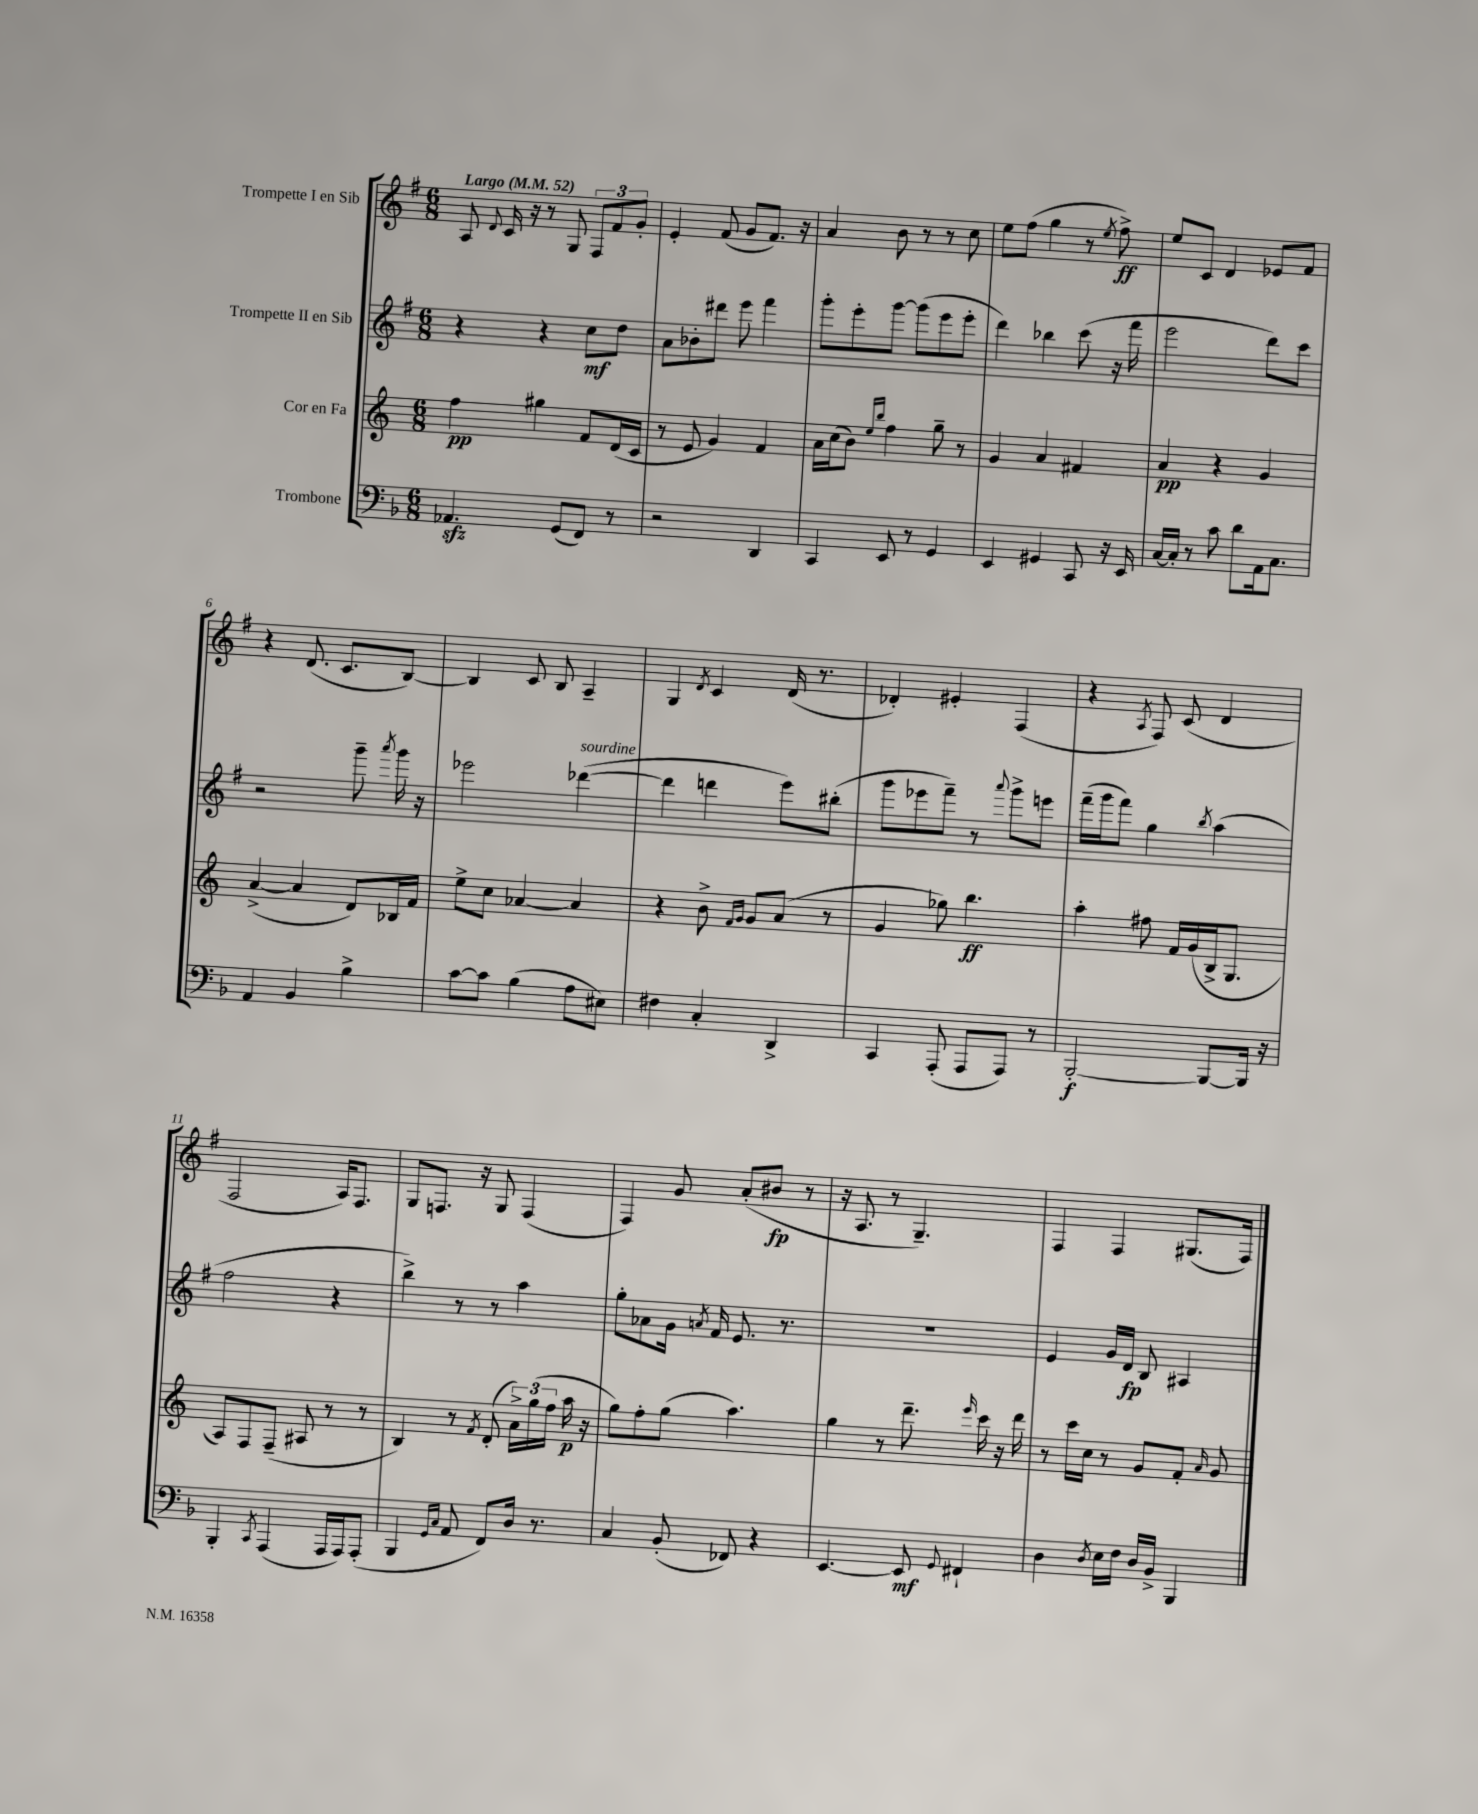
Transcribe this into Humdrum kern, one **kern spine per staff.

**kern	**kern	**kern	**kern
*staff4	*staff3	*staff2	*staff1
*clefF4	*clefG2	*clefG2	*clefG2
*k[b-]	*k[]	*k[f#]	*k[f#]
*M6/8	*M6/8	*M6/8	*M6/8
*MM52	*MM52	*MM52	*MM52
4.AA-/	4ff\	4r	8A/
.	.	.	8qqd/
.	.	.	16c/
.	.	.	16r
.	4gg#\	4r	8r
(8GG/L	.	.	8G/
8FF/J)	8f/L	8cc\L	12F#/L
.	.	.	12f#/
8r	(16d/L	8dd\J	.
.	.	.	12g'/J
.	16c/JJ	.	.
=	=	=	=
2r	8r	8a\L	4e'/
.	8e/	8b-'\	.
.	4g/)	8ddd#\J	(8f#/
.	.	8eee\	8g/L
4DD/	4f/	4fff#\	8.f#/J)
.	.	.	16r
=	=	=	=
4CC/	16a\LL	8ggg'\L	4a/
.	(16cc\J	.	.
.	8b\J)	8eee'\	.
.	16qqee/LL	.	.
.	16qqbb/JJ	.	.
8EE/	4ff\	[8ggg\J	8b\
8r	.	(8ggg\]L	8r
4GG/	8gg~\	8eee\	8r
.	8r	8eee'\J	8cc\
=	=	=	=
4EE/	4g/	4ddd\)	8ee\L
.	.	.	(8ff#\J
4GG#/	4a/	4bb-\	4gg\
8CC/	4f#/	(8ccc\	8r
.	.	.	8qee/
16r	.	16r	8ff#^\)
16EE/	.	16fff#\	.
=	=	=	=
[16C/LL	4a/	2eee\	8ee/L
16C'/]JJ	.	.	.
8r	.	.	8c/J
8c\	4r	.	4d/
8d\L	.	.	.
16AA\k	4g/	8ddd\L)	8e-/L
8.C\J	.	.	.
.	.	8ccc\J	8f#/J
=	=	=	=
4AA/	([4a^/	2r	4r
4BB-/	4a/]	.	(8.d/
.	.	.	8.c/L
4B-^\	8d/L)	8ggg~\	.
.	.	8qaaa/	.
.	16B-/L	16ggg\	[8B/J)
.	16f/JJ	16r	.
=	=	=	=
[8c\L	8ee^\L	2eee-\	4B/]
8c\]J	8cc\J	.	.
(4B-\	[4a-/	.	8c/
.	.	.	8B/
8A\L	4a-/]	([4ddd-\	4A~/
8E#\J)	.	.	.
=	=	=	=
4F#\	4r	4ddd-\]	4G/
.	.	.	8qd/
4C'/	8b^\	4ddd\	4c/
.	16qqf/LL	.	.
.	16qqg/JJ	.	.
.	8g/L	.	.
4DD^/	(8a/J	8eee\L)	(16d/
.	.	.	8.r
.	8r	(8bb#'\J	.
=	=	=	=
4CC/	4g/	8ggg\L	4d-'/)
.	.	8eee-\	.
(8AAA'/	8gg-\)	8fff#~\J)	4e#'/
8AAA/L	4.bb\	8r	.
.	.	8qqaaa/	.
8AAA/J)	.	8ggg^\L	(4F#/
8r	.	8eee\J	.
=	=	=	=
[2BBB-'/	4aa'\	(16fff#~\LL	4r
.	.	16ggg\J	.
.	.	8fff#\J)	.
.	.	.	8qA/
.	8ff#\	4gg\	8F#/)
.	16f/LL	.	(8c/
.	(16g/	.	.
.	.	8qbb/	.
8BBB-/_L	16B^/J	(4aa\	4d/
.	8.G/J	.	.
16BBB-/]Jk	.	.	.
16r	.	.	.
=	=	=	=
4BBB-'/	8A/L)	2ff#\	2F#/
.	8F/	.	.
8qCC/	.	.	.
(4AAA/	(8F~/J	.	.
.	8A#/	.	.
16AAA/LL	8r	4r	16A/LK)
16AAA/J)	.	.	8.F#/J
(8AAA'/J	8r	.	.
=	=	=	=
4BBB-/	4B/)	4bb^\)	8G/L
.	.	.	8.F/J
16qqGG/LL	.	.	.
16qqC/JJ	.	.	.
8AA/	8r	8r	.
.	.	.	16r
.	8qf/	.	.
8FF/L)	(8d'/	8r	8G/
16D/Jk	24a^\LL)	4aa\	(4F/
.	(24gg\	.	.
8.r	.	.	.
.	24ff\JJ	.	.
.	16aa\	.	.
.	16r	.	.
=	=	=	=
4C/	8gg\L)	8gg'\L	4F#/)
.	8ff'\	8a-\	.
(8BB-'/	(8gg\J	16g\Jk	8g/
.	.	8qa/	.
.	.	16f#/	.
8FF-/)	4.aa\)	8.e/	(8a'/L
4r	.	.	8b#/J
.	.	8.r	.
.	.	.	8r
=	=	=	=
[4.EE/	4gg\	2.r	16r
.	.	.	8.A/
.	8r	.	8r
8EE/]	8.ddd~\	.	4.G~/)
8qqGG/	.	.	.
4FF#`/	.	.	.
.	16qqeee/	.	.
.	16ccc\	.	.
.	16r	.	.
.	16ddd\	.	.
=	=	=	=
4D\	8r	4e/	4F#/
.	16ccc\LL	.	.
.	16cc\JJ	.	.
8qD/	.	.	.
16E\LL	8r	16g/LL	4F#/
16F\JJ	.	16d/JJ	.
16D/LL	8g/L	8B/	.
16BB-^/JJ	.	.	.
4BBB-/	8f'/J	4A#/	(8.G#/L
.	16qqa/	.	.
.	8g/	.	.
.	.	.	16F#/Jk)
==	==	==	==
*-	*-	*-	*-
